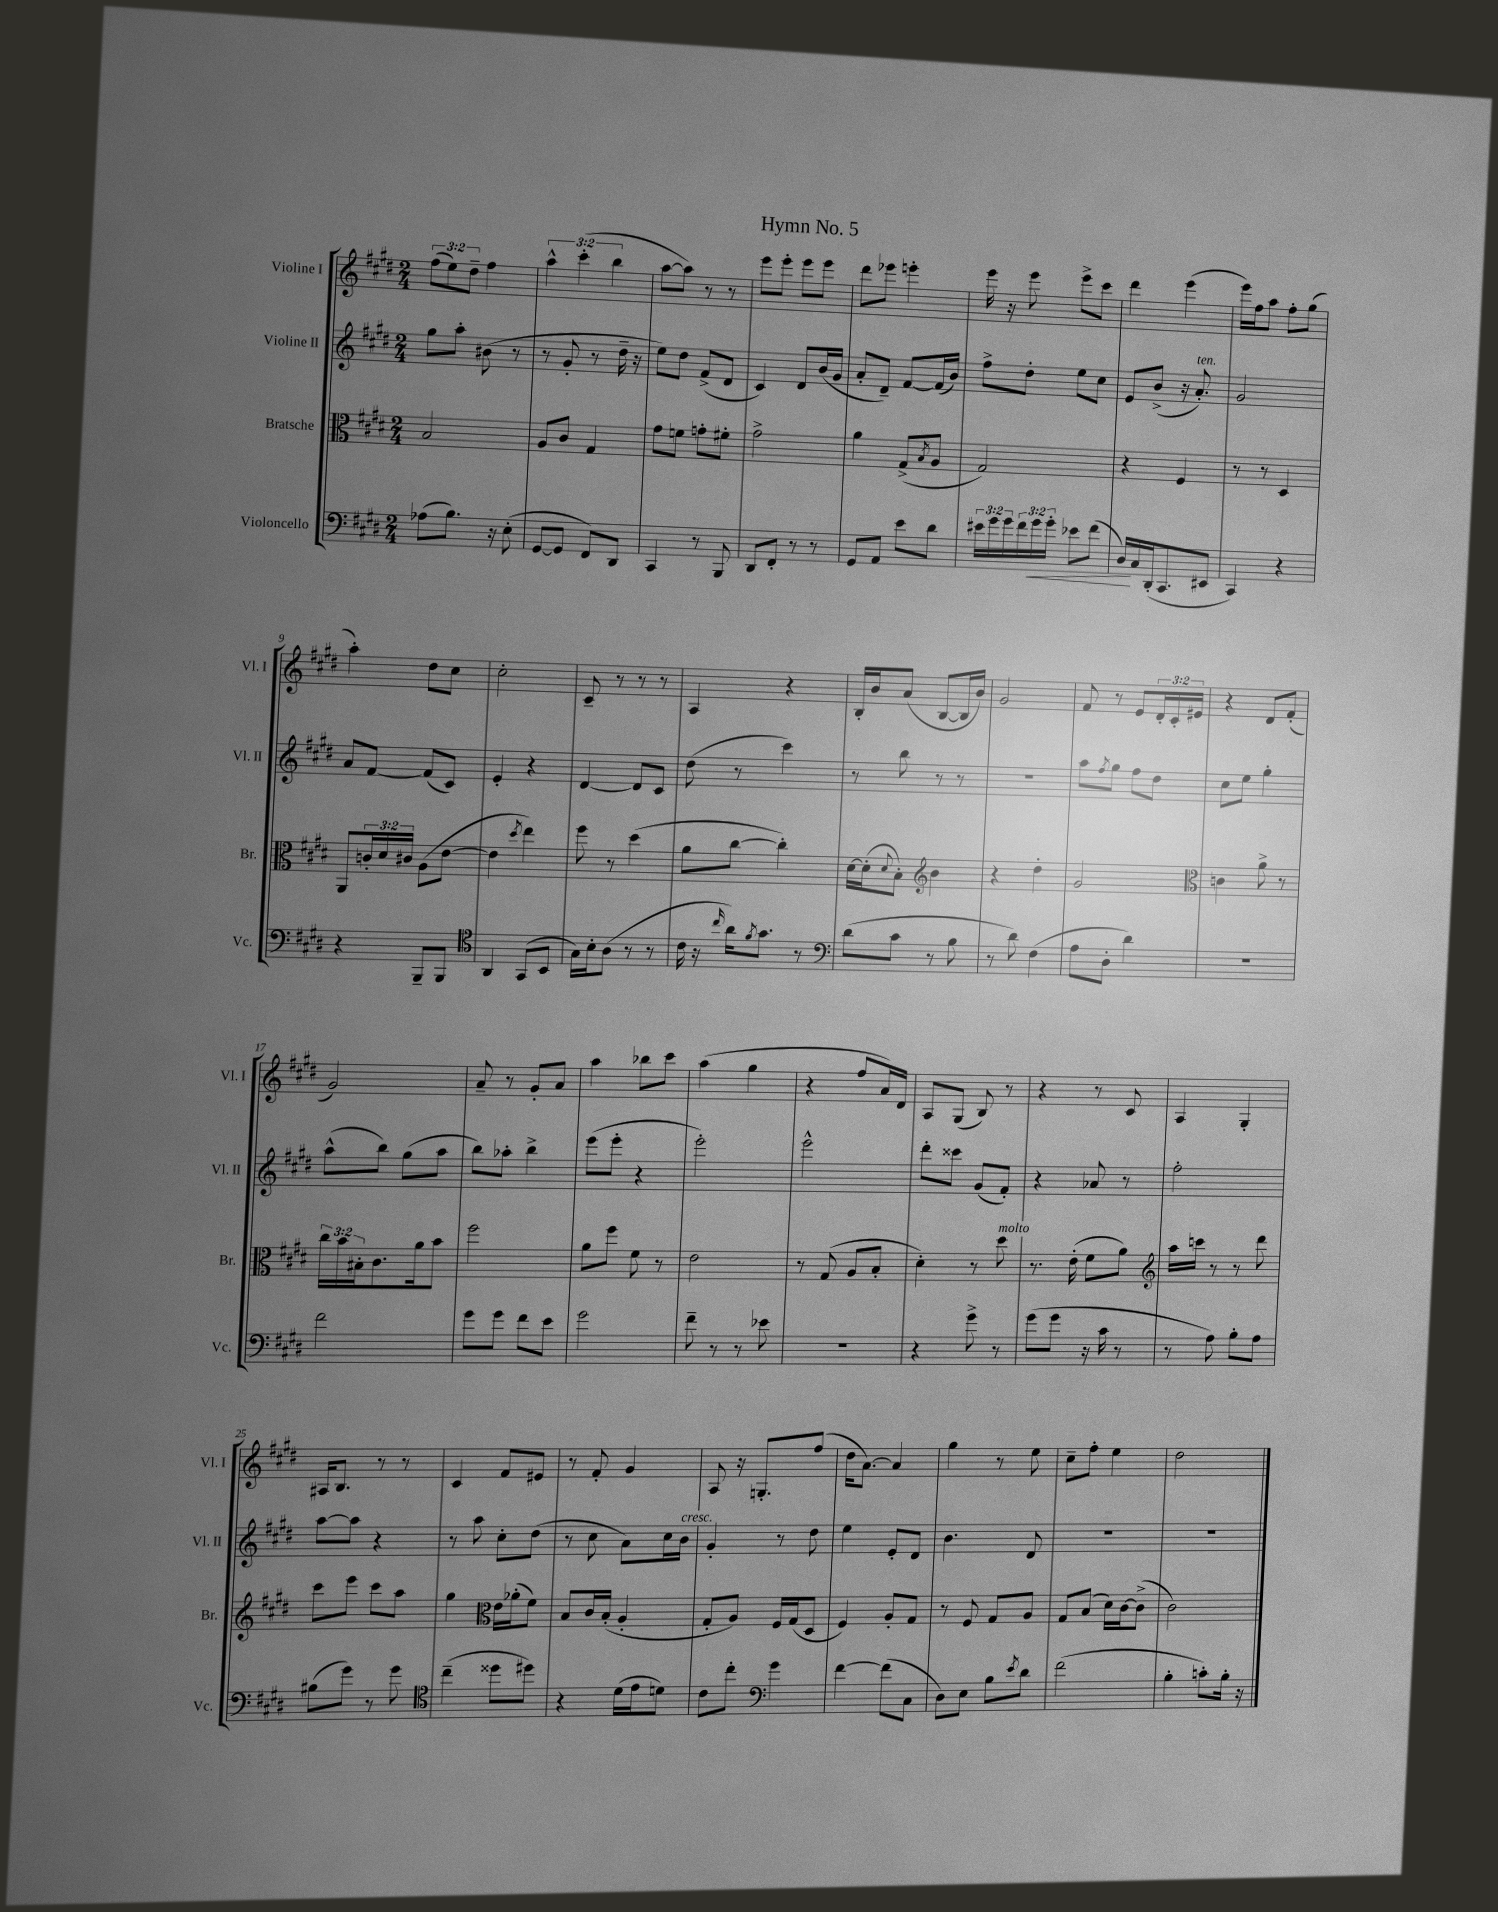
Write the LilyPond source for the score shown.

\header { title = "Hymn No. 5" }
<<
\new StaffGroup <<
\new Staff = "s0" \with { instrumentName = "Violine I" shortInstrumentName = "Vl. I" } {
    \clef treble \key e \major \numericTimeSignature \time 2/4 \override Staff.TupletNumber.text = #tuplet-number::calc-fraction-text
    \tuplet 3/2 { fis''8( e''8) dis''8-- } fis''4 |
    \tuplet 3/2 { a''4-^ cis'''4-.( b''4 } |
    a''8~ a''8) r8 r8 |
    e'''8 e'''8-. e'''8 e'''8 |
    dis'''8 ees'''8 e'''4-. |
    e'''16 r16 e'''8 e'''8-> cis'''8 |
    dis'''4 e'''4( |
    e'''16) fis''16 a''8 fis''8-. gis''8( |
    a''4-.) dis''8 cis''8 |
    cis''2-. |
    cis'8-- r8 r8 r8 |
    a4 r4 |
    b16-. b'16 a'8( b8~ b16 b'16) |
    gis'2 |
    fis'8 r8 e'8 \tuplet 3/2 { dis'16-. cis'16-. eis'16 } |
    r4 dis'8 fis'8-.( |
    gis'2) |
    a'8-- r8 gis'8-. a'8 |
    a''4 bes''8 cis'''8 |
    a''4( gis''4 |
    r4 fis''8 a'16) dis'16 |
    a8 gis8( b8) r8 |
    r4 r8 cis'8 |
    a4 gis4-. |
    ais16 b8. r8 r8 |
    cis'4 fis'8 eis'8 |
    r8 fis'8-. gis'4 |
    a8 r16 g8.-. fis''8( |
    dis''16 a'8.~) a'4 |
    gis''4 r8 e''8 |
    cis''8-- fis''8-. e''4 |
    dis''2 \bar "|." |
}
\new Staff = "s1" \with { instrumentName = "Violine II" shortInstrumentName = "Vl. II" } {
    \clef treble \key e \major \numericTimeSignature \time 2/4
    gis''8 a''8-. bis'8( r8 |
    r8 gis'8-. r8 dis''16-- r16 |
    e''8) dis''8 fis'8->( dis'8 |
    cis'4) dis'8 b'16( gis'16 |
    a'8-. dis'8--) fis'8~ fis'16( b'16) |
    fis''8-> dis''8-. e''8 cis''8 |
    e'8 b'8->( r16 a'8.-.^\markup { \italic "ten." }) |
    gis'2 |
    a'8 fis'8~ fis'8( cis'8) |
    e'4-. r4 |
    dis'4~ dis'8 cis'8 |
    dis''8( r8 cis'''4) |
    r8 b''8 r8 r8 |
    R2 |
    a''8 \acciaccatura { fis''8 } gis''8 fis''8 dis''8 |
    cis''8 e''8 gis''4-. |
    a''8-^( b''8) gis''8( a''8 |
    b''8) aes''8-. b''4-> |
    e'''8( e'''8-. r4 |
    e'''2-.) |
    e'''2-^ |
    dis'''8-. cisis'''8 gis'8( fis'8-.) |
    r4 aes'8 r8 |
    fis''2-. |
    a''8~ a''8 r4 |
    r8 a''8 cis''8-. dis''8( |
    r8 cis''8 a'8) cis''16 b'16^\markup { \italic "cresc." } |
    gis'4-. r8 dis''8 |
    e''4 e'8-. dis'8 |
    b'4. dis'8 |
    R2 |
    R2 \bar "|." |
}
\new Staff = "s2" \with { instrumentName = "Bratsche" shortInstrumentName = "Br." } {
    \clef alto \key e \major \numericTimeSignature \time 2/4 \override Staff.TupletNumber.text = #tuplet-number::calc-fraction-text
    b2 |
    a8 cis'8 gis4 |
    gis'8 f'8 g'8-. fis'8-. |
    gis'2-> |
    a'4 gis8->( \acciaccatura { b8 } a8 |
    gis2) |
    r4 fis4 |
    r8 r8 dis4 |
    a,8 \tuplet 3/2 { c'16-. dis'16 cis'16 } a8( e'8~ |
    e'4 \acciaccatura { dis''8 } e''4) |
    fis''8 r8 dis''4( |
    a'8 cis''8~ cis''4-.) |
    dis'16~ dis'16-.( \appoggiatura { dis'8 } b8-.) \clef treble b'4 |
    r4 dis''4-. |
    gis'2 |
    \clef alto c'4 a'8-> r8 |
    \tuplet 3/2 { cis''16 b'16 bis16-. } cis'8. a'16 b'8 |
    fis''2 |
    a'8 fis''8 fis'8 r8 |
    e'2 |
    r8 gis8( a8 b8-. |
    dis'4-.) r8 dis''8^\markup { \italic "molto" } |
    r8. e'16-.( fis'8 a'8) |
    \clef treble a''16 c'''16 r8 r8 dis'''8 |
    cis'''8 e'''8 cis'''8 a''8 |
    gis''4 \clef alto e'16 aes'16-.( fis'8) |
    b8 cis'16 b16-.( a4-. |
    gis8-. a8) fis16 gis16( dis8 |
    fis4) a8-. gis8 |
    r8 fis8 gis8 a8 |
    gis8 b8( dis'16) cis'16~ cis'8->( |
    cis'2) \bar "|." |
}
\new Staff = "s3" \with { instrumentName = "Violoncello" shortInstrumentName = "Vc." } {
    \clef bass \key e \major \numericTimeSignature \time 2/4 \override Staff.TupletNumber.text = #tuplet-number::calc-fraction-text
    aes8( b8.) r16 e8-.( |
    gis,8~ gis,8 fis,8) dis,8 |
    cis,4 r8 b,,8 |
    dis,8 fis,8-. r8 r8 |
    gis,8 a,8 e'8 dis'8 |
    \tuplet 3/2 { eis'16 gis'16 gis'16 } \tuplet 3/2 { fis'16 gis'16\< gis'16-. } ees'8 fis'8( |
    dis16\!) cis16 dis,16-.( cis,8. eis,8 |
    cis,4) r4 |
    r4 b,,8-- b,,8 |
    \clef tenor a,4 gis,8( b,8 |
    gis16) b16-. a8( r8 r8 |
    cis'16 r16 \grace { cis''16 } a'16) \acciaccatura { fis'8 } gis'8. r8 |
    \clef bass dis'8( cis'8 r8 b8 |
    r8 dis'8) fis4( |
    a8 dis8-. dis'4) |
    r2 |
    fis'2 |
    gis'8 gis'8 fis'8 e'8 |
    gis'2 |
    fis'8-- r8 r8 ees'8 |
    r2 |
    r4 gis'8-> r8 |
    gis'8( gis'8 r16 cis'16 r8 |
    r8 a8) b8-. a8 |
    bis8( gis'8) r8 gis'8 |
    \clef tenor cis''4--( disis''8 dis''8) |
    r4 dis'16( e'16 d'8) |
    cis'8 cis''8-. \clef bass gis'4 |
    fis'4~ fis'8( cis8 |
    dis8) e8 b8 \acciaccatura { e'8 } dis'8 |
    fis'2( |
    b4-. c'8-.) b16-. r16 \bar "|." |
}
>>
>>
